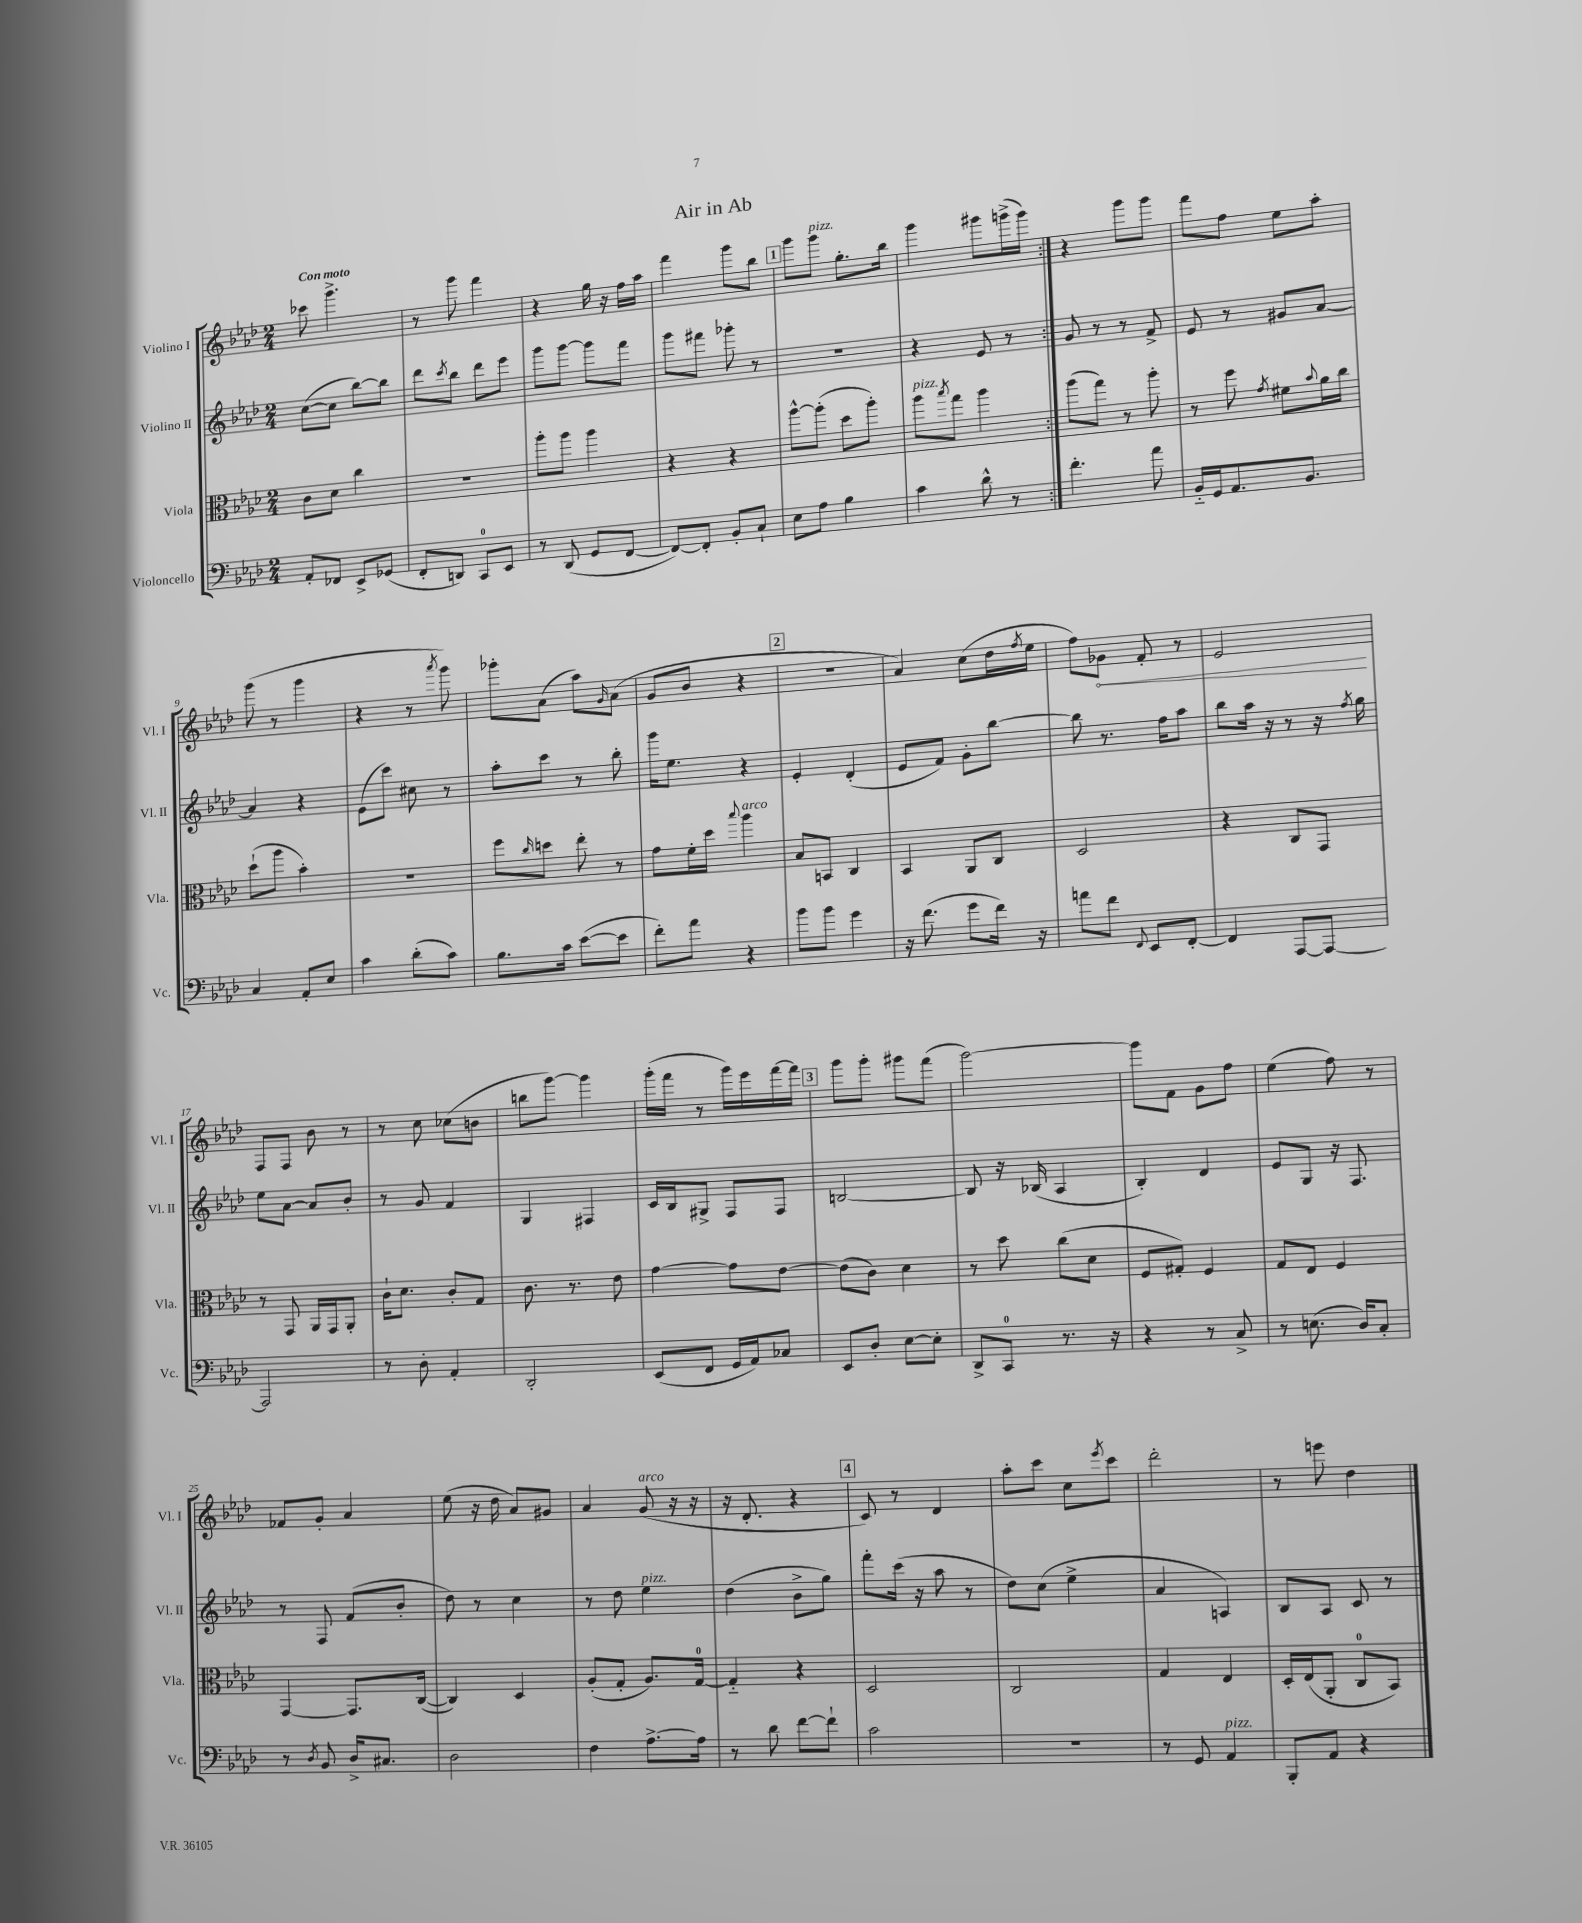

**kern	**kern	**kern	**kern	**dynam
*part4	*part3	*part2	*part1	*part1
*staff4	*staff3	*staff2	*staff1	*staff1
*I"Violoncello	*I"Viola	*I"Violino II	*I"Violino I	*
*I'Vc.	*I'Vla.	*I'Vl. II	*I'Vl. I	*
*clefF4	*clefC3	*clefG2	*clefG2	*
*k[b-e-a-d-]	*k[b-e-a-d-]	*k[b-e-a-d-]	*k[b-e-a-d-]	*
*M2/4	*M2/4	*M2/4	*M2/4	*
=1	=1	=1	=1	=1
!	!	!	!LO:TX:a:B:t=Con moto	!
8AA-'/L	8c\L	([8cc\L	8ccc-X\	.
8FF-X/J	8d-\J	8cc\J]	4.ggg^\	.
8EE-^/L	4cc\	[8bb-\L)	.	.
(8GG-X/J	.	8bb-\J]	.	.
=2	=2	=2	=2	=2
8FF'/L	2r	8ddd-\L	8r	.
.	.	8qccc/	.	.
8DDn/J)	.	8bb-\J	8ggg\	.
8CC/L	.	8ddd-\L	4fff\	.
8EE-/J	.	8eee-\J	.	.
=3	=3	=3	=3	=3
8r	8aa-'\L	8ggg\L	4r	.
(8DD-/	8aa-\J	[8ggg\J	.	.
8GG/L	4aa-\	8ggg\L]	16gg\	.
.	.	.	16r	.
[8FF/J	.	8fff\J	16ff\LL	.
.	.	.	16aa-\JJ	.
=4	=4	=4	=4	=4
8FF/L_)	4r	8ggg\L	4fff\	.
8FF'/J]	.	8fff#X\J	.	.
8BB-'/L	4r	8ggg-X'\	8ggg\L	.
8C`/J	.	8r	8bb-\J	.
!!LO:REH:place=s1:t=1
=5	=5	=5	=5	=5
8E-\L	[8aa-^^\L	2r	8ggg\L	.
!	!	!	!LO:TX:a:i:t=pizz.	!
8A-\J	(8aa-'\J]	.	8ggg\J	.
4B-\	8dd-\L	.	8.gg'\L	.
.	8aa-'\J)	.	.	.
.	.	.	16bb-\Jk	.
=6	=6	=6	=6	=6
!	!LO:TX:a:i:t=pizz.	!	!	!
4c\	8aa-\L	4r	4ggg\	.
.	8qbb-/	.	.	.
.	8gg\J	.	.	.
8d-^^\	4aa-\	8e-/	8ggg#X\L	.
8r	.	8r	(16gggn^\L	.
.	.	.	16ggg\JJ)	.
=7:|!	=7:|!	=7:|!	=7:|!	=7:|!
4.f'\	(8aa-\L	8g/	4r	.
.	8gg\J)	8r	.	.
.	8r	8r	8ggg\L	.
8a-\	8aa-'\	8f^/	8ggg\J	.
=8	=8	=8	=8	=8
16BB-/LL	8r	8e-/	8fff\L	.
16GG/J	.	.	.	.
8.AA-/	8ff\	8r	8ff\J	.
.	8qg/	.	.	.
.	8f#X\L	8g#X/L	8ee-\L	.
8.BB-/J	.	.	.	.
.	8qqb-/	.	.	.
.	16a-\L	[8a-/J	8aa-'\J	.
.	16cc\JJ	.	.	.
!!LO:LB:g=z
=9	=9	=9	=9	=9
4C/	(8dd-`\L	4a-/]	(8ggg\	.
.	8aa-\J	.	8r	.
8AA-'/L	4b-'\)	4r	4ggg\	.
8E-/J	.	.	.	.
=10	=10	=10	=10	=10
4c\	2r	(8e-\L	4r	.
.	.	8ccc\J)	.	.
(8d-'\L	.	8cc#X\	8r	.
.	.	.	8qaaa-/	.
8c\J)	.	8r	8ggg\)	.
=11	=11	=11	=11	=11
8.B-\L	8ff\L	8aa-'\L	8ggg-X'\L	.
.	16qqcc/	.	.	.
.	8ddn\J	8ccc\J	(8a-\J	.
16c\Jk	.	.	.	.
([8e-\L	8ee-'\	8r	8aa-\L)	.
.	.	.	16qqg/	.
8e-\J]	8r	8bb-'\	(8a-\J	.
=12	=12	=12	=12	=12
8f'\L)	8g\L	16ggg\KL	8g/L	.
.	.	8.ee-\J	.	.
8a-\J	16f'\L	.	8b-/J	.
.	16dd-\JJ	.	.	.
.	8qqbb-/	.	.	.
!	!LO:TX:a:i:t=arco	!	!	!
4r	4aa-\	4r	4r	.
!!LO:REH:place=s1:t=2
=13	=13	=13	=13	=13
8b-\L	8B-/L	4e-'/	2r	.
8b-\J	8BBn/J	.	.	.
4g\	4C/	(4d-'/	.	.
=14	=14	=14	=14	=14
16r	4BB-/	8e-/L	4a-/)	.
(8.f\	.	.	.	.
.	.	8f/J)	.	.
8g\L	8AA-/L	8g'\L	(8cc\L	.
16f\Jk)	8C/J	[8bb-\J	16dd-\L	.
.	.	.	8qff/	.
16r	.	.	16ee-\JJ	.
=15	=15	=15	=15	=15
8an\L	2D-/	8bb-\]	8ff\L)	.
!	!	!	!	!LO:HP:b
8f\J	.	8.r	8g-X\J	<
8qqFF/	.	.	.	.
8EE-/L	.	.	8f'/	.
.	.	16ff\KL	.	.
[8FF'/J	.	8aa-\J	8r	.
=16	=16	=16	=16	=16
4FF/]	4r	8bb-\L	2e-/	.
.	.	16aa-\Jk	.	.
.	.	16r	.	.
[8AAA-/L	8C/L	8r	.	.
8AAA-/J_	8GG/J	16r	.	.
.	.	8qff/	.	.
.	.	16gg\	.	.
.	.	.	.	[
!!LO:LB:g=z
=17	=17	=17	=17	=17
2AAA-/]	8r	8ee-\L	8F/L	.
.	8GG/	[8a-\J	8F/J	.
.	16AA-/LL	8a-/L]	8b-\	.
.	16GG/J	.	.	.
.	8AA-'/J	8b-'/J	8r	.
=18	=18	=18	=18	=18
8r	16c`\KL	8r	8r	.
.	8.d-\J	.	.	.
8D-'\	.	8g/	8cc\	.
4AA-'/	8c'/L	4f/	(8cc-X\L	.
.	8G/J	.	8bn\J	.
=19	=19	=19	=19	=19
2DD-'/	8.c\	4G/	8bbn\L	.
.	.	.	[8ggg\J)	.
.	8.r	.	.	.
.	.	4F#X/	4ggg\]	.
.	8e-\	.	.	.
=20	=20	=20	=20	=20
(8EE-/L	[4g\	16c/LL	(16ggg'\LL	.
.	.	16B-/J	16fff\JJ	.
8FF/J	.	8G#X^/J	8r	.
16GG/LL	8g\L]	8F/L	16ggg\LL)	.
16AA-/J)	.	.	16eee-\	.
8C-X/J	[8e-\J	8F/J	[16fff\	.
.	.	.	16fff\JJ]	.
!!LO:REH:place=s1:t=3
=21	=21	=21	=21	=21
8EE-/L	(8e-\L]	[2Bn/	8ggg\L	.
8D-'/J	8c\J)	.	8ggg'\J	.
[8E-\L	4d-\	.	8ggg#X\L	.
8E-'\J]	.	.	(8fff\J	.
=22	=22	=22	=22	=22
8DD-^/L	8r	8B/]	[2ggg\)	.
8CC/J	8dd-\	16r	.	.
.	.	(16B-X/	.	.
8.r	(8cc\L	4A-/	.	.
.	8d-\J	.	.	.
16r	.	.	.	.
=23	=23	=23	=23	=23
4r	8F/L	4B-'/)	8ggg\L]	.
.	8G#X'/J)	.	8f\J	.
8r	4F/	4d-/	8g\L	.
8C^/	.	.	8ff\J	.
=24	=24	=24	=24	=24
8r	8G/L	8e-/L	(4ee-\	.
(8.En\	8E-/J	8G/J	.	.
.	4F/	16r	8ff\)	.
16D-/KL)	.	8.F/	.	.
8C'/J	.	.	8r	.
!!LO:LB:g=z
=25	=25	=25	=25	=25
8r	[4GG/	8r	8f-X/L	.
8qD-/	.	.	.	.
8BB-/	.	8F/	8g'/J	.
16D-^/KL	8.GG/L]	(8f/L	4a-/	.
8.C#X/J	.	.	.	.
.	.	8b-'/J	.	.
.	([16C/Jk	.	.	.
=26	=26	=26	=26	=26
2D-\	4C/])	8dd-\)	(8ee-\	.
.	.	8r	16r	.
.	.	.	16dd-\	.
.	4D-/	4cc\	8a-/L)	.
.	.	.	8g#X/J	.
=27	=27	=27	=27	=27
4F\	(8A-'/L	8r	4a-/	.
.	8G'/J	8dd-\	.	.
!	!	!	!LO:TX:a:i:t=arco	!
!	!	!LO:TX:a:i:t=pizz.	!	!
[8.A-^\L	8.A-/L)	4ee-\	(8g/	.
.	.	.	16r	.
16A-\Jk]	[16G/Jk	.	16r	.
=28	=28	=28	=28	=28
8r	4G/]	(4dd-\	16r	.
.	.	.	8.d-'/	.
8d-\	.	.	.	.
[8f\L	4r	8b-^\L	4r	.
8f`\J]	.	8gg\J)	.	.
!!LO:REH:place=s1:t=4
=29	=29	=29	=29	=29
2c\	2D-/	8fff'\L	8c/)	.
.	.	(16ccc\Jk	8r	.
.	.	16r	.	.
.	.	8aa-\	4d-/	.
.	.	8r	.	.
=30	=30	=30	=30	=30
2r	2C/	8dd-\L)	8aa-'\L	.
.	.	(8cc\J	8ccc\J	.
.	.	4ee-^\	8cc\L	.
.	.	.	8qeee-/	.
.	.	.	8ccc\J	.
=31	=31	=31	=31	=31
8r	4G/	4a-/	2ddd-'\	.
8GG/	.	.	.	.
!LO:TX:a:i:t=pizz.	!	!	!	!
4AA-/	4E-/	4An/)	.	.
=32	=32	=32	=32	=32
8BBB-'/L	16D-'/LL	8B-/L	8r	.
.	(16E-/J	.	.	.
8AA-/J	8AA-'/J	8A-/J	8eeen\	.
4r	8C/L	8c/	4dd-\	.
.	8BB-/J)	8r	.	.
==	==	==	==	==
*-	*-	*-	*-	*-
